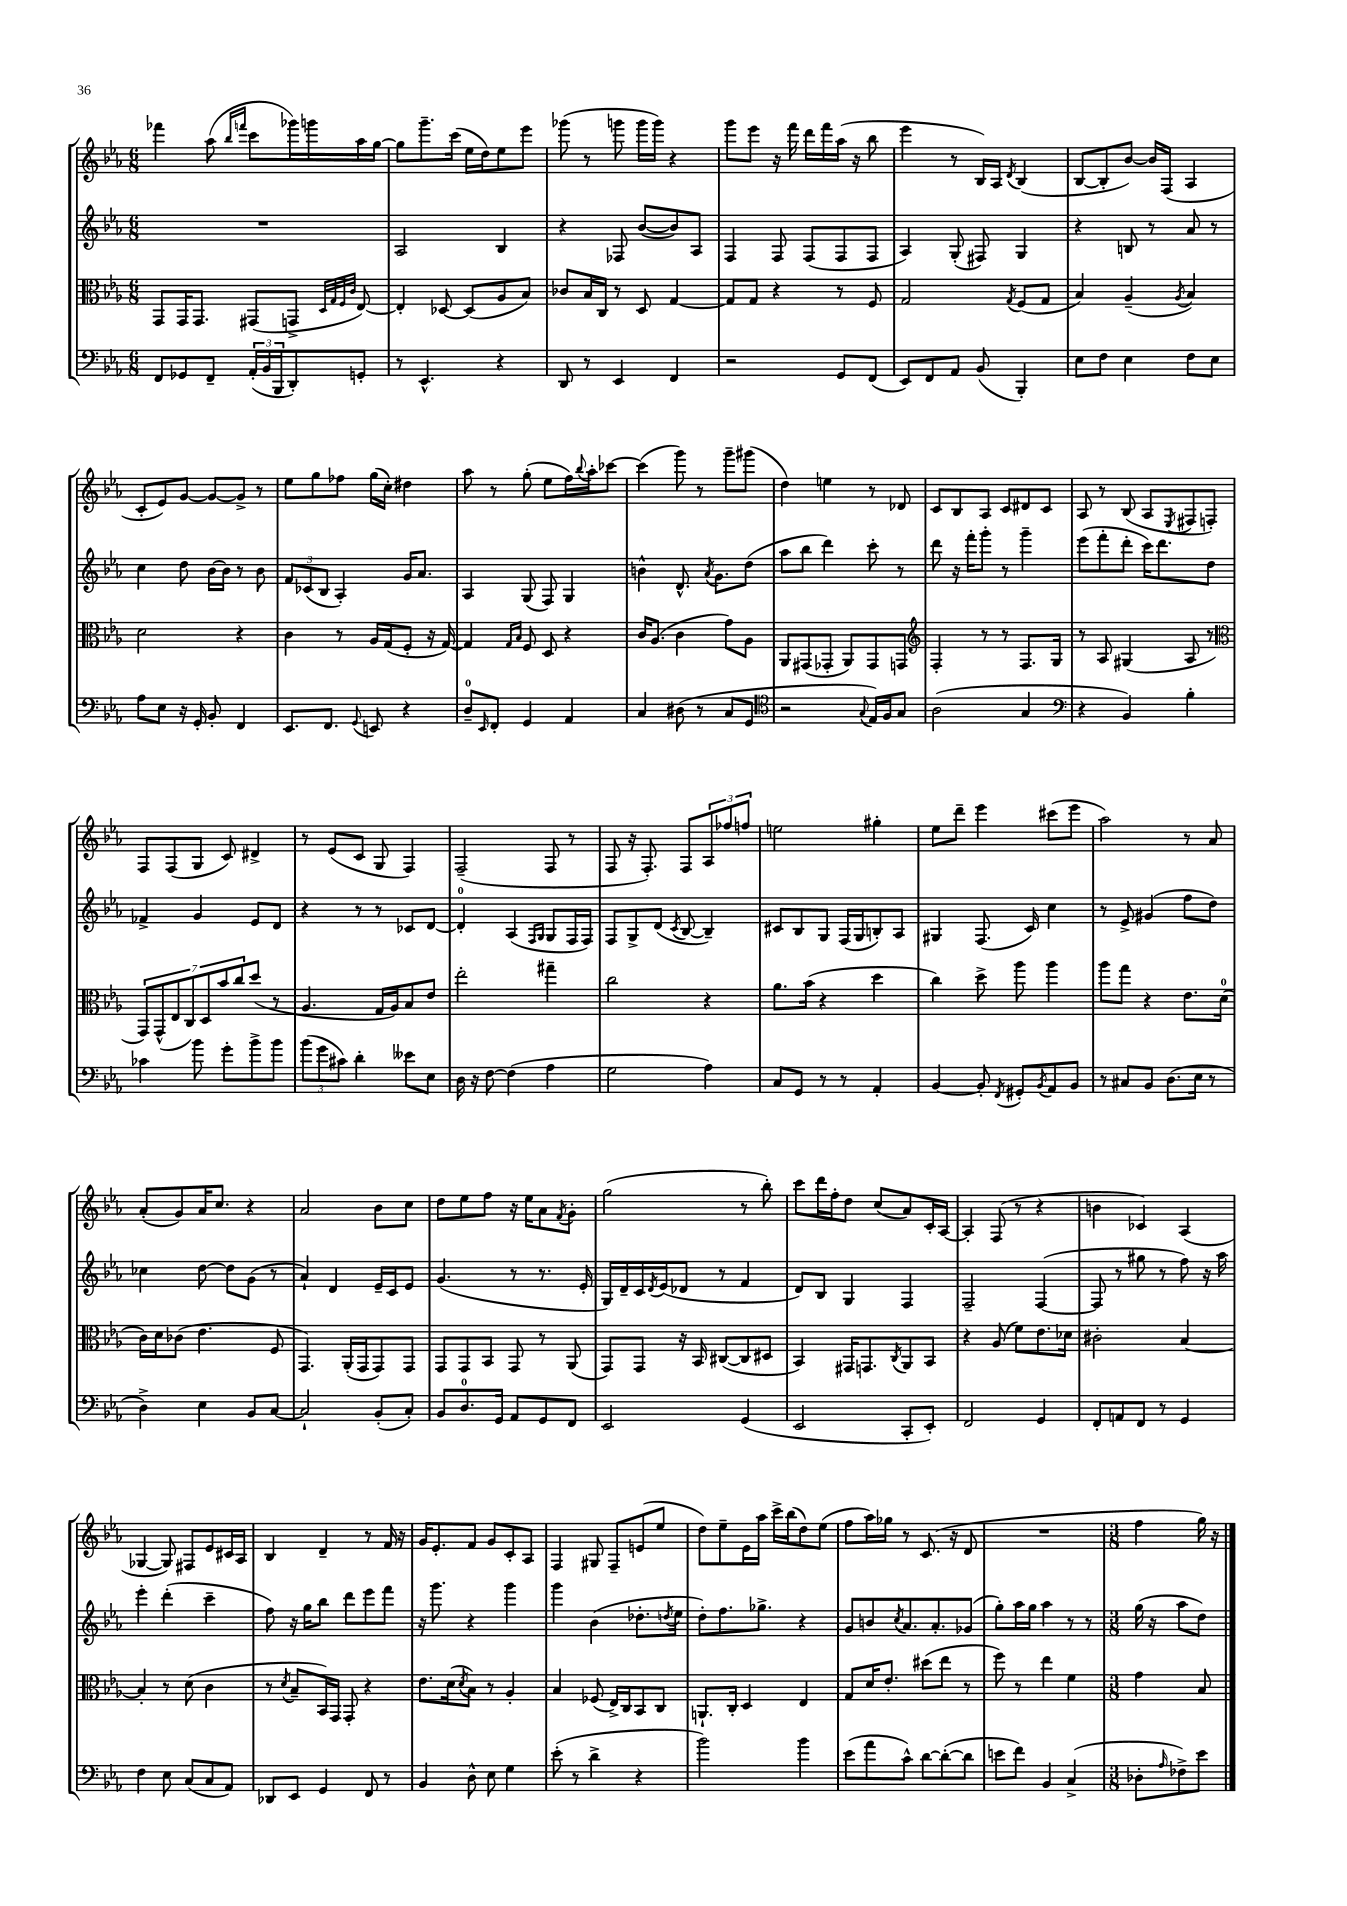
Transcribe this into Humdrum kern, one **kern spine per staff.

**kern	**kern	**kern	**kern
*staff4	*staff3	*staff2	*staff1
*clefF4	*clefC3	*clefG2	*clefG2
*k[b-e-a-]	*k[b-e-a-]	*k[b-e-a-]	*k[b-e-a-]
*M6/8	*M6/8	*M6/8	*M6/8
8FF	8GG	2.r	4fff-
8GG-	16GG	.	.
.	8.GG	.	.
8FF~	.	.	(8aa-
.	.	.	16qqbb-
.	.	.	16qqfff
(24AA-'	(8GG#	.	8ccc
24BB-	.	.	.
24BBB-	.	.	.
8DD')	8GG^	.	16ggg-)
.	.	.	16ggg
.	32qqD	.	.
.	32qqG	.	.
.	32qqF	.	.
.	32qqc	.	.
8GG'	[8E-)	.	16aa-
.	.	.	[16gg
=	=	=	=
8r	4E-']	2A-	8gg]
4.EE-^^	.	.	8.ggg~
.	[8D-	.	.
.	.	.	(16ccc
.	(8D-]	.	16ee-
.	.	.	16dd)
4r	8A-	4B-	8ee-
.	8B-)	.	8eee-
=	=	=	=
8DD	8c-	4r	(8ggg-
8r	16B-	.	8r
.	16C	.	.
4EE-	8r	8F-	8ggg
.	8D	([8b-	16ggg
.	.	.	16ggg)
4FF	[4G	8b-])	4r
.	.	8A-	.
=	=	=	=
2r	8G]	4F	8ggg
.	8G	.	8eee-
.	4r	8F	16r
.	.	.	16fff
.	.	(8F	16ddd
.	.	.	16fff
8GG	8r	8F	(16aa-
.	.	.	16r
(8FF	8F	8F	8bb-
=	=	=	=
8EE-)	2G	4A-)	4eee-
8FF	.	.	.
8AA-	.	(8G'	8r
(8BB-	.	8F#)	16B-)
.	.	.	16A-
.	8qG	.	8qd
4BBB-')	(8F	4G	(4B-
.	8G	.	.
=	=	=	=
8E-	4B-)	4r	[8B-
8F	.	.	8B-']
4E-	(4A-~	8B	[8b-)
.	.	8r	16b-]
.	.	.	(16F
.	8qA-	.	.
8F	4B-)	8a-	4A-
8E-	.	8r	.
=	=	=	=
8A-	2d	4cc	8c'
8E-	.	.	8e-)
16r	.	8dd	[8g
16GG'	.	.	.
8BB-'	.	[16b-	8g_
.	.	16b-]	.
4FF	4r	8r	8g^]
.	.	8b-	8r
=	=	=	=
8.EE-	4c	12f	8ee-
.	.	(12c-	.
.	.	.	8gg
.	.	12B-	.
8.FF	.	.	.
.	8r	4A-')	8ff-
8qqGG	.	.	.
8EE	16A-	.	(16gg
.	(16G	.	16cc')
4r	8F'	16g	4dd#
.	.	8.a-	.
.	16r	.	.
.	[16G)	.	.
=	=	=	=
8D~	4G]	4A-	8aa-
16qqEE-	.	.	.
8FF'	.	.	8r
.	16qqG	.	.
.	16qqB-	.	.
4GG	8F	(8G	(8gg'
.	8D	8F)	8ee-
4AA-	4r	4G	16ff)
.	.	.	8qqbb-
.	.	.	16aa-'
.	.	.	[8ccc-
=	=	=	=
4C	16c	4b^^	(4ccc-]
.	(8.A-	.	.
(8D#	4c	8.d^^	8ggg)
8r	.	.	8r
.	.	8qa-	.
.	.	8.g	.
8C	8g)	.	8ggg~
8GG	8A-	(8dd	(8ggg#
=	=	=	=
*clefC4	*	*	*
2r	8AA-	8aa-	4dd)
.	(8GG#	8bb-	.
.	8GG-'	4ddd)	4ee
.	8AA-)	.	.
8qqG	.	.	.
16E-)	8GG-	8ccc'	8r
16F	.	.	.
8G	8GG	8r	8d-
=	=	=	=
*	*clefG2	*	*
(2A-	4F'	8ddd	8c
.	.	16r	8B-
.	.	16fff'	.
.	8r	8ggg'	8A-
.	8r	8r	8c
4G	8.F	4ggg~	8d#
.	.	.	8c
.	16G	.	.
=	=	=	=
*clefF4	*	*	*
4r	8r	(8eee-	8A-
.	8A-	8fff'	8r
4BB-)	(4G#	8ddd'	(8B-
.	.	16ccc)	8A-
.	.	8.ddd	.
.	.	.	8qE-
4B-'	8A-	.	8F#
.	8r	8dd	8F')
=	=	=	=
*	*clefC3	*	*
4c-	14GG)	4f-^	8F
.	(14GG^^	.	.
.	.	.	(8F
.	14E-	.	.
.	14C)	.	.
8b-	.	4g	8G
.	14D	.	.
.	14b-	.	.
8g'	.	.	8c)
.	14cc	.	.
8b-^	(8dd	8e-	4d#^
8b-	8r	8d	.
=	=	=	=
(12b-	4.A-	4r	8r
12g	.	.	.
.	.	.	(8e-
12c#)	.	.	.
4d'	.	8r	8c
.	16G	8r	8G
.	16A-)	.	.
8e--	8B-	8c-	4F)
8E-	8e-	[8d	.
=	=	=	=
16D	2ee-'	4d']	(2F~
16r	.	.	.
[8F	.	.	.
(4F]	.	(4A-	.
.	.	16qqF	.
.	.	16qqG	.
4A-	4gg#~	8G	8F
.	.	16F	8r
.	.	16F)	.
=	=	=	=
2G	2cc	8F	8F
.	.	8G^	16r
.	.	.	8.F')
.	.	(8d	.
.	.	8qc	.
.	.	[8B-	8F
4A-)	4r	4B-~])	12A-
.	.	.	12ff-
.	.	.	12ff
=	=	=	=
8C	8.a-	8c#	2ee
8GG	.	8B-	.
.	(16b-	.	.
8r	4r	8G	.
8r	.	(16F	.
.	.	16G	.
4AA-'	4dd	8B')	4gg#'
.	.	8A-	.
=	=	=	=
[4BB-	4cc)	4G#	8ee-
.	.	.	8ddd~
8BB-']	8dd^	(8.F	4eee-
8qFF	.	.	.
8GG#'	8aa-	.	.
.	.	16c)	.
8qBB-	.	.	.
8AA-	4aa-	4cc	(8ccc#
8BB-	.	.	8eee-
=	=	=	=
8r	8aa-	8r	2aa-)
8C#	8gg	8e-^	.
8BB-	4r	(4g#	.
(8.D	.	.	.
.	8.e-	8ff	8r
16E-	.	.	.
8r	.	8dd)	8a-
.	(16d	.	.
=	=	=	=
4D^)	16c)	4cc-	(8a-'
.	16d	.	.
.	(8c-	.	8g)
4E-	4.e-	[8dd	16a-
.	.	.	8.cc
.	.	8dd]	.
8BB-	.	(8g	4r
[8C	8F	8r	.
=	=	=	=
2C`]	4.GG)	4a-`)	2a-
.	.	4d	.
.	(16AA-'	.	.
.	16GG	.	.
(8BB-'	8GG)	16e-~	8b-
.	.	16c	.
8C')	8GG	8e-	8cc
=	=	=	=
8BB-	8GG	(4.g	8dd
8.D	8GG	.	8ee-
.	8BB-	.	8ff
16GG	.	.	.
8AA-	8GG	8r	16r
.	.	.	16ee-
8GG	8r	8.r	8a-
.	.	.	8qf
8FF	(8AA-	.	8g'
.	.	16e-'	.
=	=	=	=
2EE-	8GG)	16G)	(2gg
.	.	16d~	.
.	8GG	16c	.
.	.	8qd	.
.	.	(16e-	.
.	16r	8d-	.
.	16BB-	.	.
.	([8C#	8r	.
(4GG	8C#]	4f	8r
.	8D#	.	8bb-')
=	=	=	=
2EE-	4BB-)	8d)	8ccc
.	.	8B-	16ddd
.	.	.	16ff'
.	16GG#	4G	8dd
.	8.GG	.	.
.	.	.	(8cc
.	8qC	.	.
8CC'	8AA-	4F	8a-)
8EE-')	8BB-	.	16c'
.	.	.	[16A-
=	=	=	=
2FF	4r	2F~	4A-']
.	(8A-	.	(8F
.	8f)	.	8r
4GG	8.e-	([4F	4r
.	16d-	.	.
=	=	=	=
8FF'	2c#'	8F]	4b
8AA	.	8r	.
8FF	.	8gg#	4c-)
8r	.	8r	.
4GG	[4B-	8ff)	(4A-
.	.	16r	.
.	.	16aa-	.
=	=	=	=
4F	4B-']	4eee-'	[4G-
8E-	8r	(4ddd'	8G-])
(8C	(8d	.	8F#
8C	4c	4ccc~	8e-
8AA-)	.	.	16c#
.	.	.	16A-
=	=	=	=
8DD-	8r	8ff)	4B-
.	8qd	.	.
8EE-	8B-~	16r	.
.	.	16gg	.
4GG	16BB-)	8bb-	4d~
.	16GG	.	.
.	8GG'	8ddd	.
8FF	4r	8eee-	8r
8r	.	8fff	16f
.	.	.	16r
=	=	=	=
4BB-	8.e-	16r	16g
.	.	8.ggg	8.e-'
.	(16d	.	.
.	8qd	.	.
8D^^	8B-)	4r	8f
8E-	8r	.	8g
4G	4A-'	4ggg	8c'
.	.	.	8A-
=	=	=	=
(8e-'	4B-	4ggg	4F
8r	.	.	.
4d^	(8F-	(4b-	8G#
.	16E-^)	.	8F~
.	16C	.	.
4r	8BB-	8.dd-'	(8e
.	8C	.	8ee-
.	.	8qdd	.
.	.	16ee-	.
=	=	=	=
2b-)	8.AA`	8dd')	8dd)
.	.	8.ff	8ee-~
.	16C'	.	.
.	4D	.	16e-
.	.	8.gg-^	16aa-
.	.	.	16ccc^
.	.	.	(16bb-
4b-	4E-	4r	8dd)
.	.	.	(8ee-
=	=	=	=
(8e-	8G	8g	8ff
8a-	16d	8b	16aa-)
.	8.e-'	.	16gg-
.	.	8qcc	.
8c^^)	.	8.a-	8r
[8d	(8dd#	.	(8.c
.	.	8.a-'	.
(8d'_	8ee-	.	.
.	.	.	16r
8d]	8r	(8g-	8d
=	=	=	=
8e	8ff)	8gg')	2.r
8f)	8r	16aa-	.
.	.	16gg	.
4BB-	4ee-	4aa-	.
(4C^	4f	8r	.
.	.	8r	.
=	=	=	=
*M3/8	*M3/8	*M3/8	*M3/8
8D-'	4g	(16gg	4ff
.	.	16r	.
16qqA-	.	.	.
8F-^)	.	8aa-	.
8e-	8B-	8dd)	16gg)
.	.	.	16r
==	==	==	==
*-	*-	*-	*-
